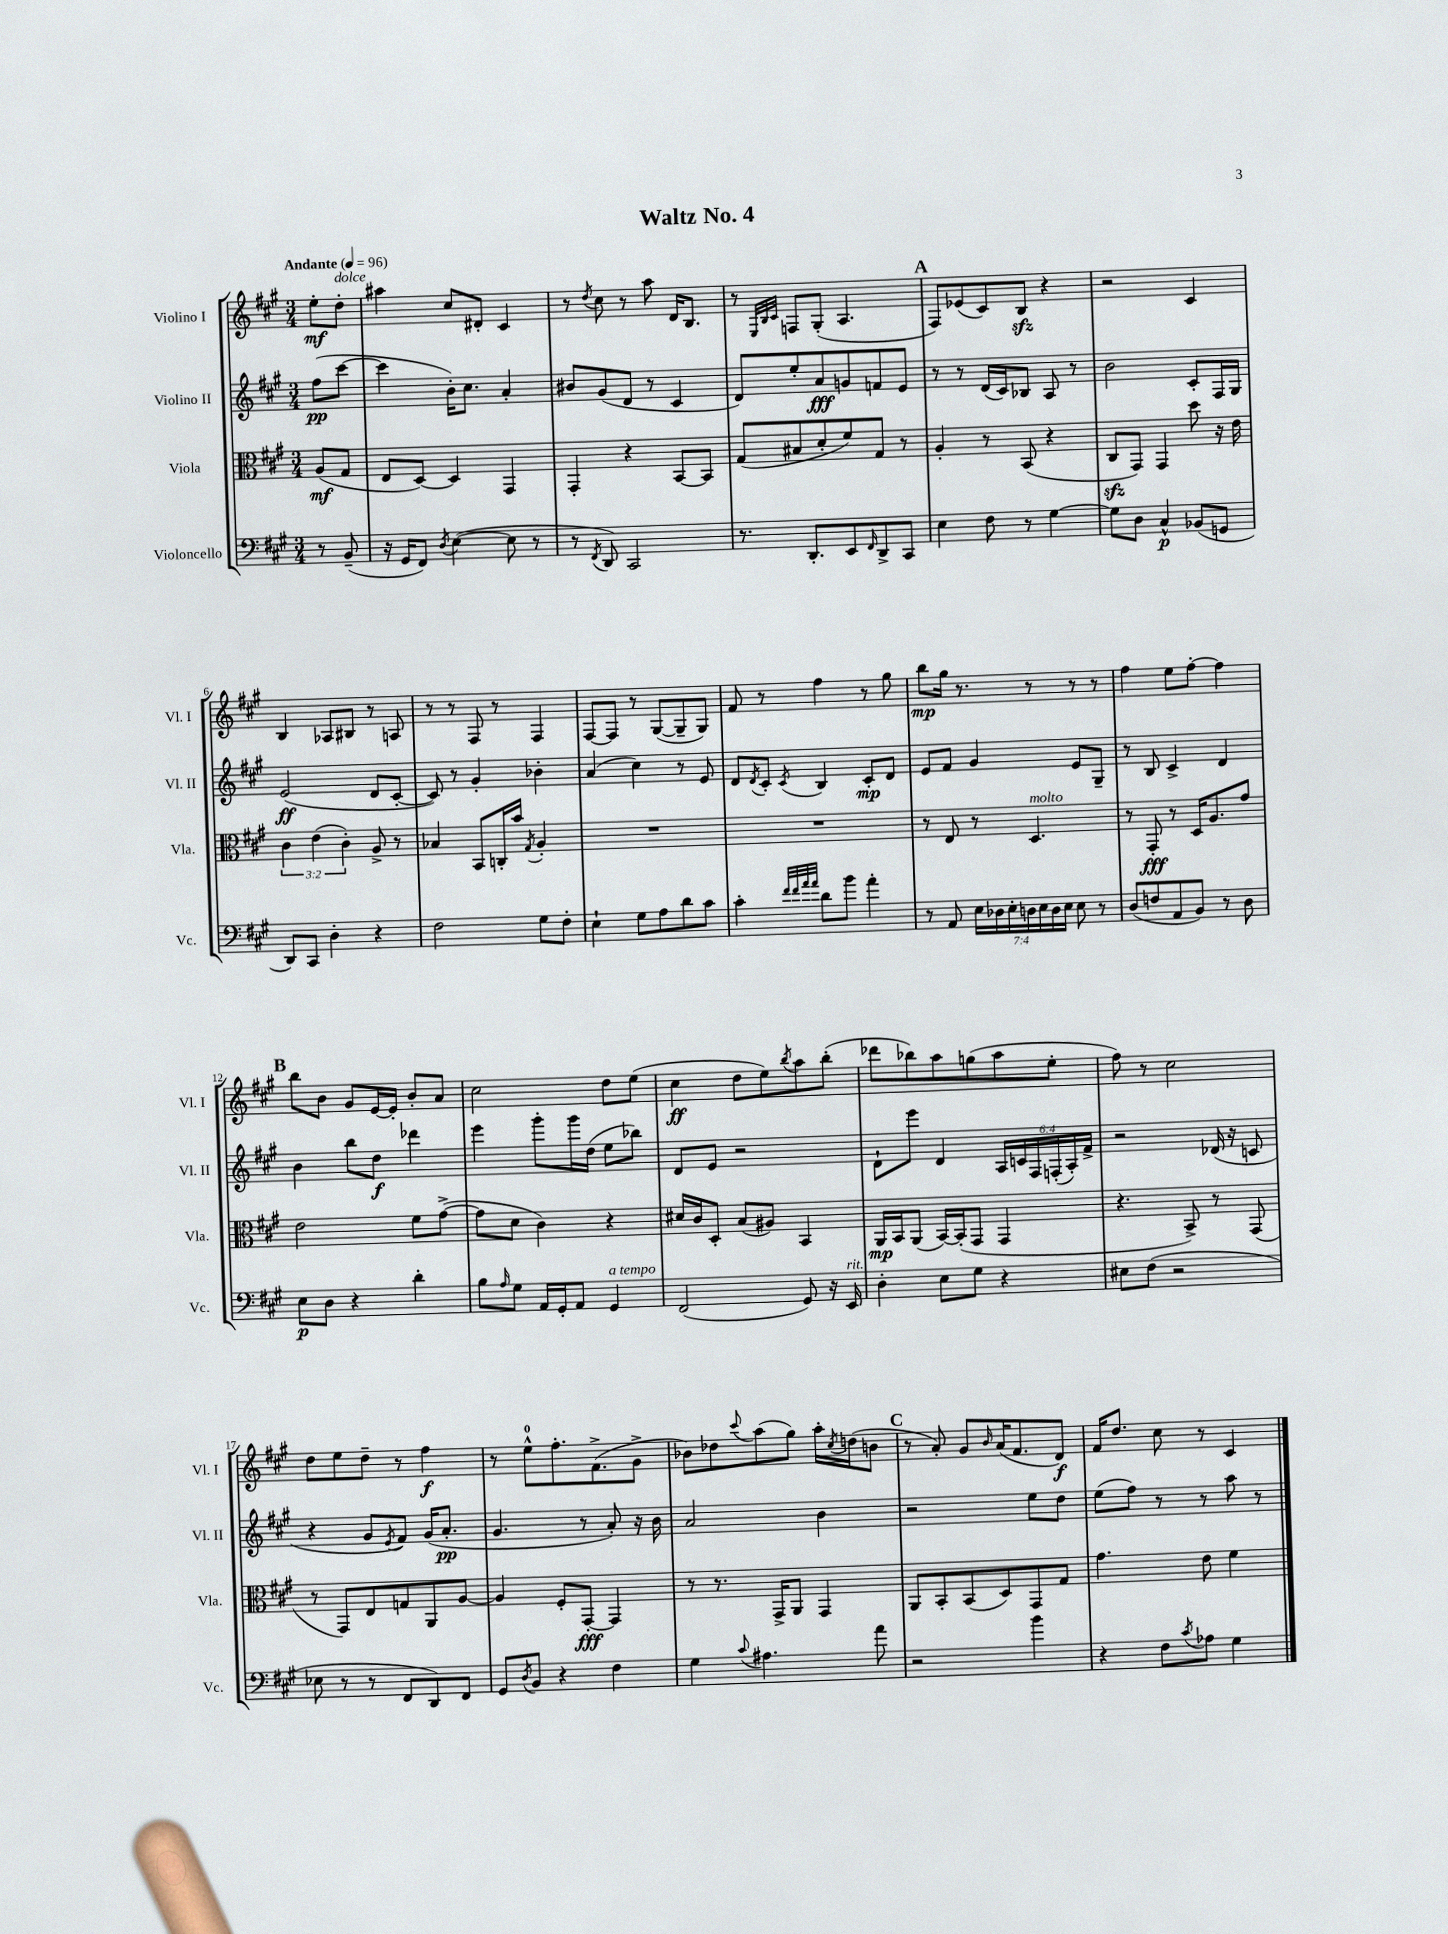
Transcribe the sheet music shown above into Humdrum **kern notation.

**kern	**dynam	**kern	**dynam	**kern	**dynam	**kern	**dynam
*part4	*part4	*part3	*part3	*part2	*part2	*part1	*part1
*staff4	*staff4	*staff3	*staff3	*staff2	*staff2	*staff1	*staff1
*I"Violoncello	*	*I"Viola	*	*I"Violino II	*	*I"Violino I	*
*I'Vc.	*	*I'Vla.	*	*I'Vl. II	*	*I'Vl. I	*
*clefF4	*	*clefC3	*	*clefG2	*	*clefG2	*
*k[f#c#g#]	*	*k[f#c#g#]	*	*k[f#c#g#]	*	*k[f#c#g#]	*
*M3/4	*	*M3/4	*	*M3/4	*	*M3/4	*
*MM96	*	*MM96	*	*MM96	*	*MM96	*
=	=	=	=	=	=	=	=
!	!	!	!	!	!	!LO:TX:a:B:t=Andante	!
8r	.	(8A/L	mf	(8ff#\L	pp	8ee'\L	mf
!	!	!	!	!	!	!LO:TX:a:i:t=dolce	!
(8BB~/	.	8G#/J	.	[8ccc#\J	.	8dd'\J	.
=1	=1	=1	=1	=1	=1	=1	=1
16r	.	8E/L	.	4ccc#\]	.	4aa#X\	.
16GG#/KL	.	.	.	.	.	.	.
8FF#/J)	.	[8D/J)	.	.	.	.	.
8qD/	.	.	.	.	.	.	.
([4E\	.	4D/]	.	16b'\KL)	.	8cc#/L	.
.	.	.	.	8.cc#\J	.	.	.
.	.	.	.	.	.	8d#X'/J	.
8E\]	.	4GG#/	.	4a'/	.	4c#/	.
8r	.	.	.	.	.	.	.
=2	=2	=2	=2	=2	=2	=2	=2
8r	.	4GG#'/	.	8b#X/L	.	8r	.
8qFF#/	.	.	.	.	.	8qdd/	.
8DD/)	.	.	.	(8g#/	.	8cc#\	.
2CC#/	.	4r	.	8d/J	.	8r	.
.	.	.	.	8r	.	8aa\	.
.	.	[8BB/L	.	4c#/	.	16d/KL	.
.	.	.	.	.	.	8.B/J	.
.	.	8BB/J]	.	.	.	.	.
=3	=3	=3	=3	=3	=3	=3	=3
8.r	.	(8G#/L	.	8d/L)	.	8r	.
.	.	.	.	.	.	32qqE/LLL	.
.	.	.	.	.	.	32qqB/	.
.	.	.	.	.	.	32qqc#/JJJ	.
.	.	8B#X/	.	8ee'/	.	8Fn/L	.
8.DD'/L	.	.	.	.	.	.	.
.	.	8d'/	.	8a/	fff	(8G#'/J	.
8EE/	.	8f#/)	.	8gn/	.	4.A/	.
16qqFF#/	.	.	.	.	.	.	.
8DD^/	.	8G#/J	.	8fn/	.	.	.
8CC#/J	.	8r	.	8e/J	.	.	.
!!LO:REH:place=s1:t=A
=4	=4	=4	=4	=4	=4	=4	=4
4E\	.	4A'/	.	8r	.	8F#/L)	.
.	.	.	.	8r	.	(8e-X/	.
8F#\	.	8r	.	(16d/LL	.	8c#/)	.
.	.	.	.	16c#/J)	.	.	.
8r	.	(8BB/	.	8B-X/J	.	8Bzz/J	.
[4G#\	.	4r	.	8A/	.	4r	.
.	.	.	.	8r	.	.	.
=5	=5	=5	=5	=5	=5	=5	=5
8G#\L]	.	8C#zz/L	.	2b\	.	2r	.
8D\J	.	8GG#/J)	.	.	.	.	.
4C#^^/	p	4GG#/	.	.	.	.	.
(8BB-X/L	.	8dd\	.	8c#'/L	.	4c#/	.
8GGn/J	.	16r	.	16F#/L	.	.	.
.	.	16e\	.	16G#/JJ	.	.	.
!!LO:LB:g=z
=6	=6	=6	=6	=6	=6	=6	=6
8DD/L)	.	6c#\	.	(2e/	ff	4B/	.
8CC#/J	.	.	.	.	.	.	.
.	.	(6e\	.	.	.	.	.
4D'\	.	.	.	.	.	8A-X/L	.
.	.	6c#'\)	.	.	.	.	.
.	.	.	.	.	.	8B#X/J	.
4r	.	8A^/	.	8d/L	.	8r	.
.	.	8r	.	[8c#'/J	.	8An/	.
=7	=7	=7	=7	=7	=7	=7	=7
2F#\	.	4B-X/	.	8c#/])	.	8r	.
.	.	.	.	8r	.	8r	.
.	.	8BB/L	.	4g#'/	.	8F#/	.
.	.	16Cn'/L	.	.	.	8r	.
.	.	16b/JJ	.	.	.	.	.
.	.	8qG#/	.	.	.	.	.
8G#\L	.	4A'/	.	4b-X'\	.	4F#/	.
8F#'\J	.	.	.	.	.	.	.
=8	=8	=8	=8	=8	=8	=8	=8
4E`\	.	2.r	.	(4a/	.	[8F#/L	.
.	.	.	.	.	.	8F#/J]	.
8G#\L	.	.	.	4cc#\)	.	8r	.
8A\	.	.	.	.	.	([8G#/L	.
8d\	.	.	.	8r	.	8G#~/]	.
8c#\J	.	.	.	8e/	.	8G#/J)	.
=9	=9	=9	=9	=9	=9	=9	=9
4c#'\	.	2.r	.	8d/L	.	8f#/	.
.	.	.	.	8qd/	.	.	.
.	.	.	.	8c#'/J	.	8r	.
32qqf#/LLL	.	.	.	.	.	.	.
32qqf#/	.	.	.	.	.	.	.
32qqa/	.	.	.	.	.	.	.
32qqa/JJJ	.	.	.	8qc#/	.	.	.
8d\L	.	.	.	4B/	.	4ff#\	.
8b\J	.	.	.	.	.	.	.
4a'\	.	.	.	8c#'/L	mp	8r	.
.	.	.	.	8d/J	.	8gg#\	.
=10	=10	=10	=10	=10	=10	=10	=10
8r	.	8r	.	8e/L	.	8bb\L	mp
8AA/	.	8E/	.	8f#/J	.	16gg#\Jk	.
.	.	.	.	.	.	8.r	.
28E\LL	.	8r	.	4g#/	.	.	.
28D-X\	.	.	.	.	.	.	.
28E'\	.	.	.	.	.	.	.
28Dn\	.	.	.	.	.	.	.
!	!	!LO:TX:a:i:t=molto	!	!	!	!	!
.	.	4.D/	.	.	.	8r	.
28E\	.	.	.	.	.	.	.
28D\	.	.	.	.	.	.	.
28E\JJ	.	.	.	.	.	.	.
8E\	.	.	.	8e/L	.	8r	.
8r	.	.	.	8G#~/J	.	8r	.
=11	=11	=11	=11	=11	=11	=11	=11
(8D/L	.	8r	.	8r	.	4ff#\	.
8Fn/	.	8GG#'/	fff	8B/	.	.	.
8AA/	.	8r	.	4c#^/	.	8ee\L	.
8BB/J)	.	16D/KL	.	.	.	[8ff#'\J	.
.	.	8.A/	.	.	.	.	.
8r	.	.	.	4d/	.	4ff#\]	.
8D\	.	8g#/J	.	.	.	.	.
!!LO:LB:g=z
!!LO:REH:place=s1:t=B
=12	=12	=12	=12	=12	=12	=12	=12
8E\L	p	2e\	.	4b\	.	8bb\L	.
8D\J	.	.	.	.	.	8b\J	.
4r	.	.	.	8bb\L	.	8g#/L	.
.	.	.	.	8dd\J	f	[16e/L	.
.	.	.	.	.	.	16e'/JJ]	.
4d'\	.	8f#\L	.	4ddd-X\	.	8b'/L	.
.	.	([8g#^\J	.	.	.	8a/J	.
=13	=13	=13	=13	=13	=13	=13	=13
8B\L	.	8g#\L]	.	4eee\	.	2cc#\	.
16qqA/	.	.	.	.	.	.	.
8G#\J	.	8d\J	.	.	.	.	.
16AA/LL	.	4c#\)	.	8ggg#'\L	.	.	.
16GG#'/J	.	.	.	.	.	.	.
8AA/J	.	.	.	16ggg#\L	.	.	.
.	.	.	.	(16dd\JJ	.	.	.
!LO:TX:a:i:t=a tempo	!	!	!	!	!	!	!
4GG#/	.	4r	.	8ee\L	.	8dd\L	.
.	.	.	.	8bb-X\J)	.	(8ee\J	.
=14	=14	=14	=14	=14	=14	=14	=14
(2FF#/	.	16d#X/LL	.	8d/L	.	4cc#\	ff
.	.	16c#/J	.	.	.	.	.
.	.	8D'/J	.	8e/J	.	.	.
.	.	(8B/L	.	2r	.	8dd\L	.
.	.	8A#X/J)	.	.	.	8ee\)	.
.	.	.	.	.	.	8qbb/	.
8GG#/)	.	4BB/	.	.	.	8aa\	.
16r	.	.	.	.	.	(8bb'\J	.
!LO:TX:a:i:t=rit.	!	!	!	!	!	!	!
16EE/	.	.	.	.	.	.	.
=15	=15	=15	=15	=15	=15	=15	=15
4D'\	.	16AA/LL	mp	8d`\L	.	8ddd-X\L	.
.	.	16BB/J	.	.	.	.	.
.	.	(8AA/J	.	8eee\J	.	8bb-X\)	.
8E\L	.	[16BB/LL)	.	4d/	.	8aa\	.
.	.	(16BB'/J]	.	.	.	.	.
8G#\J	.	8GG#/J	.	.	.	(8ggn\	.
4r	.	4GG#/	.	24A/LL	.	8aa\	.
.	.	.	.	24cn/	.	.	.
.	.	.	.	24F#/	.	.	.
.	.	.	.	(24Fn'/	.	8ee'\J	.
.	.	.	.	24A'/)	.	.	.
.	.	.	.	24f#^/JJ	.	.	.
=16	=16	=16	=16	=16	=16	=16	=16
8E#X\L	.	4.r	.	2r	.	8ff#\)	.
(8F#\J	.	.	.	.	.	8r	.
2r	.	.	.	.	.	2cc#\	.
.	.	8BB^/)	.	.	.	.	.
.	.	8r	.	(16d-X/	.	.	.
.	.	.	.	16r	.	.	.
.	.	(8GG#/	.	8cn/	.	.	.
!!LO:LB:g=z
=17	=17	=17	=17	=17	=17	=17	=17
8E-X\	.	8r	.	4r	.	8dd\L	.
8r	.	8GG#/L)	.	.	.	8ee\	.
8r	.	8E/	.	8g#/L	.	8dd~\J	.
.	.	.	.	8qe/	.	.	.
8FF#/L	.	8Gn/	.	8f#/J)	.	8r	.
8DD/)	.	8AA/	.	(16g#/KL	.	4ff#\	f
.	.	.	.	8.a'/J	pp	.	.
8FF#/J	.	[8A/J	.	.	.	.	.
=18	=18	=18	=18	=18	=18	=18	=18
8GG#/L	.	4A/]	.	4.g#/	.	8r	.
8qD/	.	.	.	.	.	.	.
8BB/J	.	.	.	.	.	8ee^^\L	.
4r	.	8F#'/L	.	.	.	8.ff#'\	.
.	.	[8GG#'/J	fff	8r	.	.	.
.	.	.	.	.	.	(8.f#^\	.
4F#\	.	4GG#/]	.	8a'/)	.	.	.
.	.	.	.	16r	.	8g#^\J	.
.	.	.	.	16b\	.	.	.
=19	=19	=19	=19	=19	=19	=19	=19
4G#\	.	8r	.	2a/	.	8b-X\L)	.
.	.	8.r	.	.	.	8dd-X\	.
8qqc#/	.	.	.	.	.	8qqccc#/	.
4.A#X\	.	.	.	.	.	(8aa\	.
.	.	16GG#^/KL	.	.	.	.	.
.	.	8AA/J	.	.	.	8gg#\J)	.
.	.	4GG#/	.	4b\	.	16aa'\LL	.
.	.	.	.	.	.	8qcc#/	.
.	.	.	.	.	.	(16ddn\J	.
8a\	.	.	.	.	.	8bn\J	.
!!LO:REH:place=s1:t=C
=20	=20	=20	=20	=20	=20	=20	=20
2r	.	8AA/L	.	2r	.	8r	.
.	.	8BB'/	.	.	.	8a'/)	.
.	.	(8BB/	.	.	.	8g#/L	.
.	.	.	.	.	.	16qqb/	.
.	.	8D/)	.	.	.	(16a/K	.
.	.	.	.	.	.	8.f#/	.
4b\	.	8GG#/	.	8ee\L	.	.	.
.	.	8G#/J	.	8dd\J	.	8d/J)	f
=21	=21	=21	=21	=21	=21	=21	=21
4r	.	4.g#\	.	(8ee\L	.	16f#/KL	.
.	.	.	.	.	.	8.dd/J	.
.	.	.	.	8ff#\J)	.	.	.
8F#\L	.	.	.	8r	.	8cc#\	.
8qc#/	.	.	.	.	.	.	.
8A-X\J	.	8e\	.	8r	.	8r	.
4G#\	.	4f#\	.	8aa\	.	4c#/	.
.	.	.	.	8r	.	.	.
==	==	==	==	==	==	==	==
*-	*-	*-	*-	*-	*-	*-	*-
